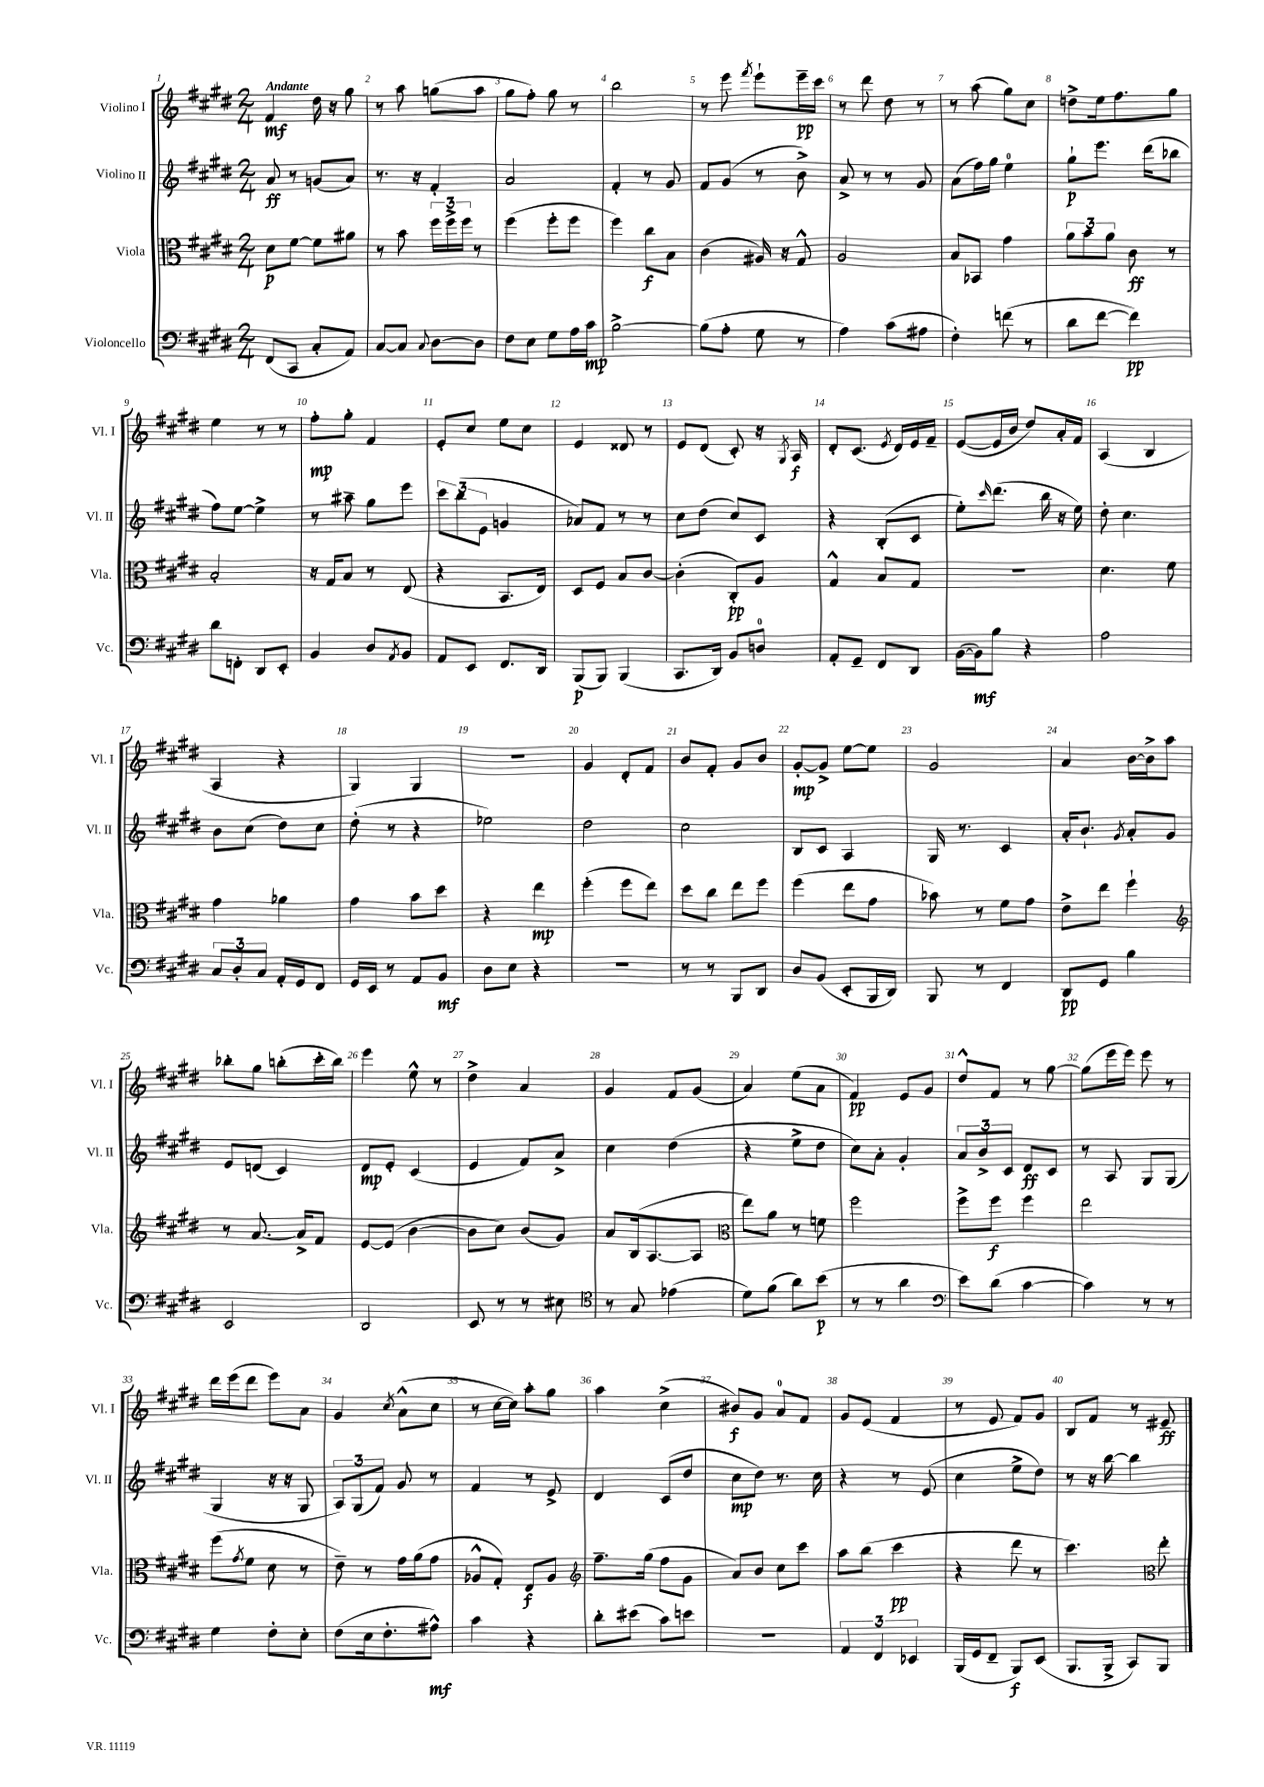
<<
\new StaffGroup <<
\new Staff = "s0" \with { instrumentName = "Violino I" shortInstrumentName = "Vl. I" } {
    \clef treble \key e \major \numericTimeSignature \time 2/4 \tempo "Andante"
    fis'4\mf dis''16 r16 gis''8 |
    r8 a''8 g''8( a''8 |
    gis''8 fis''8-.) gis''8 r8 |
    b''2 |
    r8 e'''8 \acciaccatura { fis'''8 } e'''8-! e'''16--\pp cis'''16 |
    r8 dis'''8 dis''8 r8 |
    r8 a''8( gis''8) cis''8 |
    d''8-> e''16 fis''8. gis''8 |
    e''4 r8 r8 |
    fis''8-.\mp gis''8-. fis'4 |
    e'8-. cis''8 e''8 cis''8 |
    e'4 disis'8 r8 |
    e'8 dis'8( cis'8-.) r16 \acciaccatura { gis8 } a16\f |
    dis'8-. cis'8.( \acciaccatura { e'8 } dis'16) e'16 fis'16-- |
    e'8~( e'16 b'16 dis''8) a'16-. fis'16 |
    a4( b4 |
    a4 r4 |
    gis4) gis4 |
    r2 |
    gis'4 dis'8-. fis'8 |
    b'8 fis'8-. gis'8 b'8 |
    gis'8~-.\mp gis'8-> e''8~ e''8 |
    gis'2 |
    a'4 b'16~ b'16-> a''8 |
    bes''8-. gis''8 b''8-.( cis'''16-. b''16) |
    e'''4 e''8-^ r8 |
    dis''4-> a'4 |
    gis'4 fis'8 gis'8( |
    a'4) e''8( a'8 |
    fis'4\pp) e'8 gis'8 |
    dis''8-^ fis'8 r8 gis''8~ |
    gis''8( e'''16 e'''16) e'''8 r8 |
    dis'''16 e'''16( dis'''8 e'''8) a'8 |
    gis'4 \acciaccatura { cis''8 } a'8-^( cis''8 |
    r8 cis''16~ cis''16) a''8-. gis''8 |
    a''4 cis''4->( |
    bis'8\f) gis'8 a'8-0 fis'8 |
    gis'8 e'8( fis'4 |
    r8 e'8 fis'8) gis'8 |
    b8 fis'8 r8 eis'8--\ff \bar "|." |
}
\new Staff = "s1" \with { instrumentName = "Violino II" shortInstrumentName = "Vl. II" } {
    \clef treble \key e \major \numericTimeSignature \time 2/4
    a'8\ff r8 g'8( a'8) |
    r8. r16 fis'4-. |
    a'2 |
    fis'4-. r8 gis'8 |
    fis'8 gis'8( r8 b'8->) |
    a'8-> r8 r8 gis'8 |
    a'8( fis''16) gis''16 e''4-0 |
    gis''8-!\p e'''8. dis'''16( bes''8 |
    fis''8) e''8~ e''4-> |
    r8 ais''8-- gis''8 e'''8 |
    \tuplet 3/2 { cis'''8 b''8( e'8 } g'4 |
    aes'8) fis'8 r8 r8 |
    cis''8 dis''8( cis''8) cis'8 |
    r4 b8-.( cis'8 |
    e''8-.) \grace { cis'''16 } dis'''8.( b''16 r16 e''16) |
    dis''8-. cis''4. |
    b'8 cis''8( dis''8) cis''8 |
    dis''8-.( r8 r4 |
    ees''2) |
    dis''2 |
    cis''2 |
    b8 cis'8 a4 |
    gis16 r8. cis'4 |
    a'16-. b'8.-! \acciaccatura { gis'8 } a'8-. gis'8 |
    e'8 d'8( cis'4) |
    dis'8\mp e'8-. cis'4( |
    e'4 fis'8) a'8-> |
    cis''4 dis''4( |
    r4 e''8-> dis''8 |
    cis''8) a'8-. gis'4-. |
    \tuplet 3/2 { a'8 b'8-> cis'8 } dis'8\ff cis'8 |
    r8 a8 gis8 gis8( |
    gis4 r16 r16 gis8 |
    \tuplet 3/2 { a8) gis8( fis'8) } gis'8 r8 |
    fis'4 r8 e'8-> |
    dis'4 cis'8( dis''8 |
    cis''8\mp dis''8) r8. cis''16 |
    r4 r8 e'8( |
    cis''4 e''8-> dis''8) |
    r8 r16 b''16~ b''4 \bar "|." |
}
\new Staff = "s2" \with { instrumentName = "Viola" shortInstrumentName = "Vla." } {
    \clef alto \key e \major \numericTimeSignature \time 2/4
    dis'8\p fis'8~ fis'8 ais'8 |
    r8 b'8 \tuplet 3/2 { fis''16 fis''16-> fis''16 } r8 |
    fis''4( fis''8-. fis''8 |
    fis''4) cis''8\f b8 |
    cis'4( ais16) r16 gis8-^ |
    a2 |
    b8 bes,8 gis'4 |
    \tuplet 3/2 { a'8 b'8 a'8 } cis'8\ff r8 |
    b2-. |
    r16 gis16 b8 r8 e8( |
    r4 b,8. e16) |
    dis8 fis8 b8 cis'8~ |
    cis'4-.( cis8-.\pp) a8 |
    gis4-^ b8 gis8 |
    R2 |
    dis'4. fis'8 |
    gis'4 aes'4 |
    gis'4 b'8 dis''8 |
    r4 e''4\mp |
    fis''4-.( fis''8 e''8) |
    dis''8 cis''8 e''8 fis''8 |
    fis''4( e''8 gis'8 |
    bes'8) r8 fis'8 gis'8 |
    e'8-> e''8 fis''4-! |
    \clef treble r8 a'8.~ a'16-> fis'8 |
    e'8~ e'8( b'4~ |
    b'8 cis''8) b'8( gis'8) |
    a'8 b16( a8.~ a8 |
    \clef alto e''8) a'8 r8 f'8 |
    fis''2 |
    fis''8-> fis''8\f fis''4 |
    e''2 |
    fis''8( \acciaccatura { gis'8 } fis'8 dis'8 r8 |
    e'8--) r8 gis'16 a'16( gis'8 |
    aes8-^ gis8-.) e8\f aes8 |
    \clef treble fis''8.-- gis''16( fis''8 gis'8 |
    a'8) b'8 cis''8 cis'''8 |
    a''8 b''8( cis'''4\pp |
    r4 dis'''8 r8 |
    cis'''4.) \clef alto e''8-. \bar "|." |
}
\new Staff = "s3" \with { instrumentName = "Violoncello" shortInstrumentName = "Vc." } {
    \clef bass \key e \major \numericTimeSignature \time 2/4
    fis,8( cis,8 cis8-. a,8) |
    cis8~ cis8 \appoggiatura { cis8 } dis8~ dis8 |
    fis8 e8 gis8 a16 cis'16\mp |
    b2~-> |
    b8( a8-. gis8 r8 |
    a4) cis'8( ais8 |
    fis4-.) f'8( r8 |
    dis'8 fis'8~ fis'4\pp) |
    dis'8 f,8-. dis,8 e,8-. |
    b,4 dis8 \acciaccatura { a,8 } b,8 |
    a,8 e,8 fis,8. dis,16 |
    b,,8\p( b,,8) b,,4( |
    cis,8. dis,16) b,8 d8-0 |
    a,8-. gis,8-- fis,8 dis,8 |
    b,16~( b,16\mf) b8 r4 |
    a2 |
    \tuplet 3/2 { cis8 dis8-. cis8 } a,16-. gis,16 fis,8 |
    gis,16 e,16 r8 a,8 b,8\mf |
    dis8 e8 r4 |
    R2 |
    r8 r8 b,,8 dis,8 |
    dis8 b,8( e,8-. b,,16 dis,16) |
    b,,8 r8 fis,4 |
    dis,8\pp gis,8 b4 |
    e,2 |
    dis,2 |
    e,8 r8 r8 eis8 |
    \clef tenor r8 gis8 ees'4( |
    dis'8) fis'8( a'8) b'8\p( |
    r8 r8 a'4 |
    \clef bass e'8) dis'8( cis'4~ |
    cis'4) r8 r8 |
    gis4 fis8-. e8-. |
    fis8( e16 fis8.-. ais8-^\mf) |
    cis'4 r4 |
    dis'8-. eis'8( cis'8) e'8 |
    r2 |
    \tuplet 3/2 { a,4 fis,4 ees,4 } |
    b,,16( gis,16 fis,8-- b,,8\f) e,8( |
    b,,8. b,,16-> cis,8) b,,8 \bar "|." |
}
>>
>>
\layout { \context { \Score \override BarNumber.break-visibility = ##(#f #t #t) barNumberVisibility = #all-bar-numbers-visible } }
